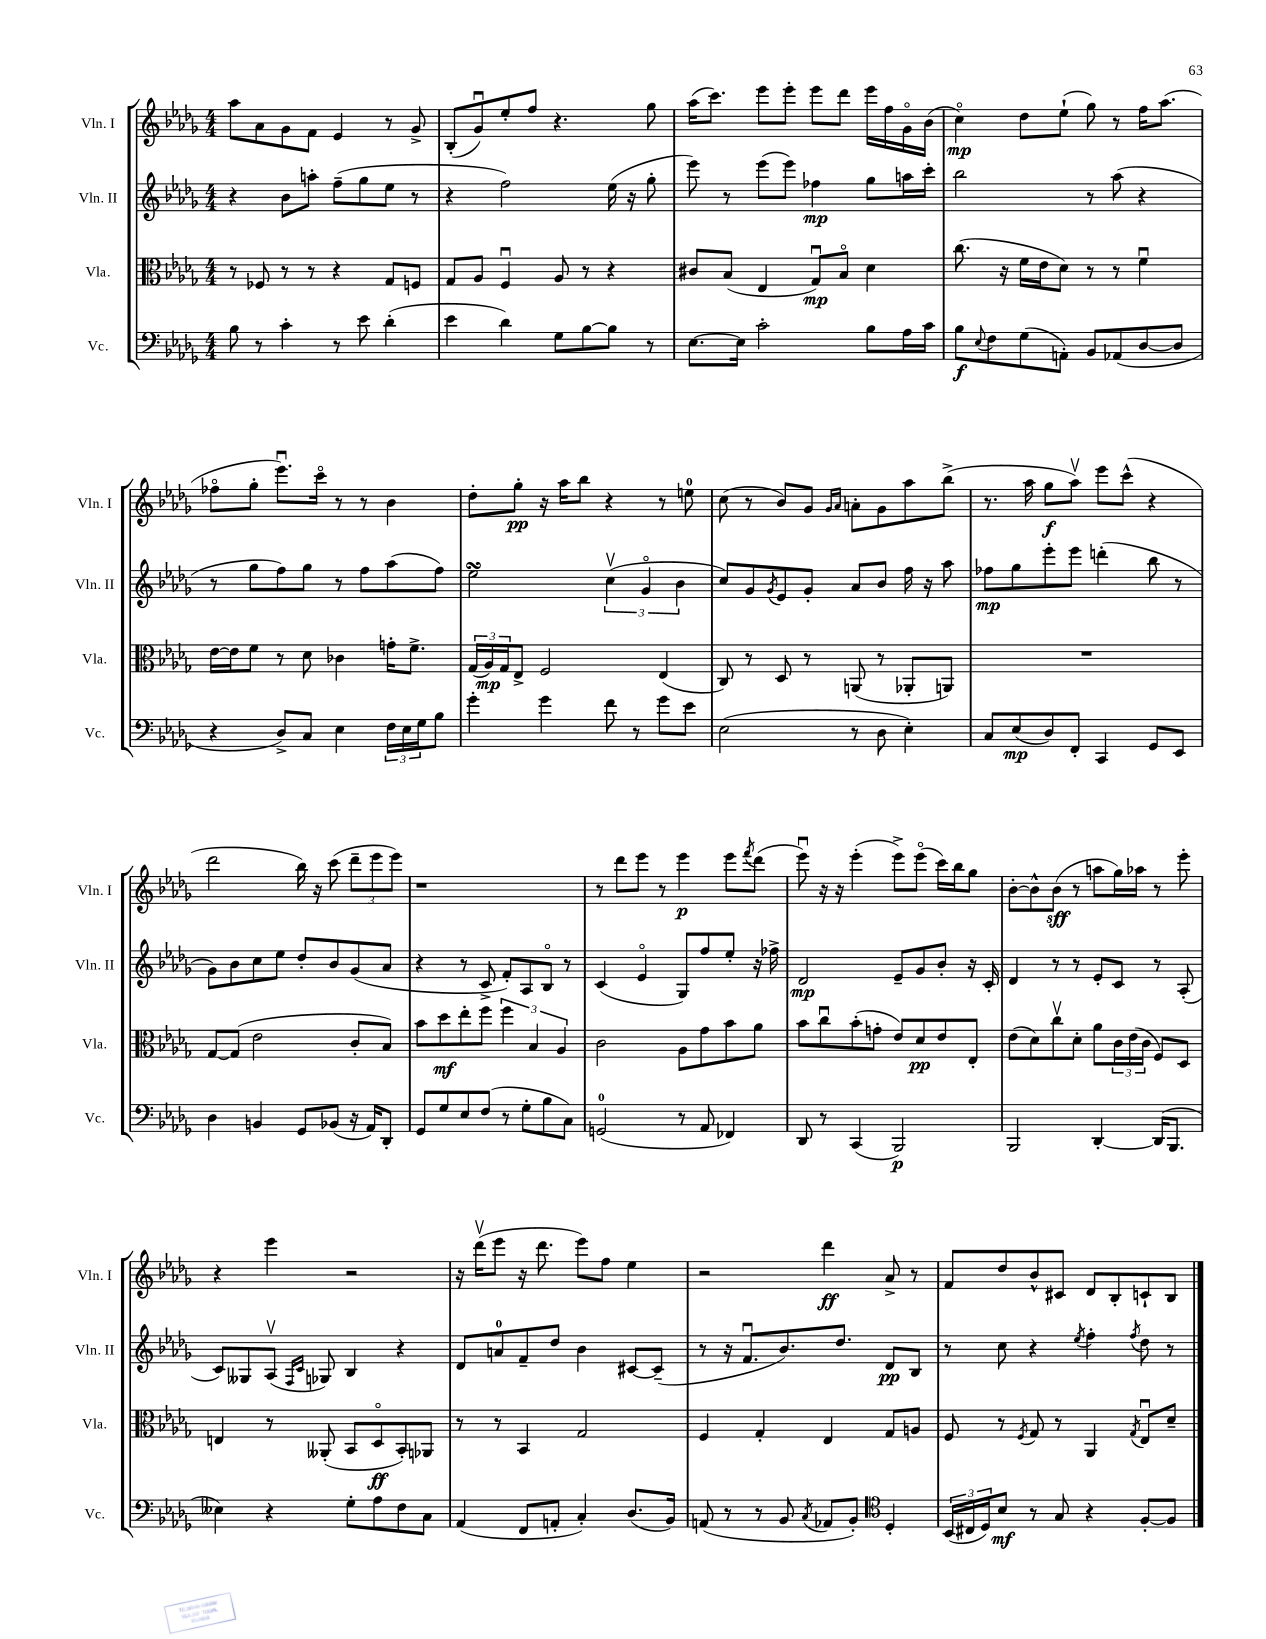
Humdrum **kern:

**kern	**kern	**kern	**kern
*staff4	*staff3	*staff2	*staff1
*clefF4	*clefC3	*clefG2	*clefG2
*k[b-e-a-d-g-]	*k[b-e-a-d-g-]	*k[b-e-a-d-g-]	*k[b-e-a-d-g-]
*M4/4	*M4/4	*M4/4	*M4/4
8B-\	8r	4r	8aa-\L
8r	8F-/	.	8a-\
4c'\	8r	8b-\L	8g-\
.	8r	8aa'\J	8f\J
8r	4r	(8ff~\L	4e-/
8e-\	.	8gg-\	.
(4d-'\	8G-/L	8ee-\J	8r
.	8F/J	8r	8g-^/
=	=	=	=
4e-\	8G-/L	4r	(8B-'/L
.	8A-/J	.	8g-u/)
4d-\)	4Fu/	2ff\)	8ee-'/
.	.	.	8ff/J
8G-\L	8A-/	.	4.r
[8B-\	8r	.	.
8B-\]J	4r	(16ee-\	.
.	.	16r	.
8r	.	8gg-'\	8gg-\
=	=	=	=
[8.E-\L	8c#/L	8eee-\)	(16aa-\LK
.	.	.	8.ccc\J)
.	(8B-/J	8r	.
16E-\]Jk	.	.	.
2c'\	4E-/	(8eee-\L	8eee-\L
.	.	8eee-\J)	8eee-'\J
.	8G-u/L)	4ff-\	8eee-\L
.	8B-o/J	.	8ddd-\J
8B-\L	4d-\	8gg-\L	16eee-\LL
.	.	.	16ff\
16A-\L	.	16aa\L	16g-o\
16c\JJ	.	16ccc'\JJ	(16b-\JJ
=	=	=	=
8B-\L	(8.cc\	2bb-\	4cco\)
8qqE-/	.	.	.
8F\	.	.	.
.	16r	.	.
(8G-\	16f\LL	.	8dd-\L
.	16e-\J	.	.
8AA'\J)	8d-\J)	.	(8ee-`\J
8BB-/L	8r	8r	8gg-\)
(8AA-/	8r	(8aa-\	8r
[8D-/	4fu\	4r	16ff\LK
.	.	.	(8.aa-\J
8D-/]J	.	.	.
=	=	=	=
4r	[16e-\LL	8r	8ff-o\L
.	16e-\]J	.	.
.	8f\J	8gg-\L	8gg-'\J
8D-^/L)	8r	8ff\)	8.eee-u\L)
8C/J	8d-\	8gg-\J	.
.	.	.	16ccco\Jk
4E-\	4c-\	8r	8r
.	.	8ff\L	8r
24F\LL	16g'\LK	(8aa-\	4b-\
24E-\	.	.	.
.	8.f^\J	.	.
24G-\J	.	.	.
8B-\J	.	8ff\J)	.
=	=	=	=
4g-'\	(24G-/LL	2ee-\	8dd-'\L
.	24A-/)	.	.
.	24G-/J	.	.
.	8E-^/J	.	8gg-'\J
4g-\	2F/	.	16r
.	.	.	16aa-\LK
.	.	.	8bb-\J
8f\	.	(6ccv\	4r
8r	.	.	.
.	.	6g-o/	.
8g-\L	(4E-/	.	8r
.	.	6b-\	.
8e-\J	.	.	8ee\
=	=	=	=
(2E-\	8C/)	8cc/L)	(8cc\
.	8r	8g-/	8r
.	.	8qg-/	.
.	8D-/	8e-/	8b-/L)
.	8r	8g-'/J	8g-/J
.	.	.	16qqg-/LL
.	.	.	16qqa-/JJ
8r	(8AA/	8a-/L	8a'\L
8D-\	8r	8b-/J	8g-\
4E-'\)	8AA-'/L	16ff\	8aa-\
.	.	16r	.
.	8AA/J)	8aa-\	(8bb-^\J
=	=	=	=
8C/L	1r	8ff-\L	8.r
(8E-/	.	8gg-\	.
.	.	.	16aa-\
8D-/)	.	8eee-'\	8gg-\L
8FF'/J	.	8eee-\J	8aa-v\J)
4CC/	.	(4ddd'\	8eee-\L
.	.	.	(8ccc^^\J
8GG-/L	.	8bb-\	4r
8EE-/J	.	8r	.
=	=	=	=
4D-\	[8G-/L	8g-\L)	2ddd-\
.	(8G-/]J	8b-\	.
4BB/	2e-\	8cc\	.
.	.	8ee-\J	.
8GG-/L	.	8dd-'/L	16bb-\)
.	.	.	16r
(8BB-/J	.	8b-/	(8ccc\
16r	8c'/L	(8g-/	12ddd-~\L
16AA-/LK)	.	.	.
.	.	.	12eee-\
8DD-'/J	8B-/J)	8a-/J	.
.	.	.	12eee-\J)
=	=	=	=
8GG-/L	8b-\L	4r	1r
8G-/	8dd-\	.	.
8E-/	8ee-'\	8r	.
(8F/J	8ff\J	8c^/	.
8r	6ff\	8f'/L)	.
8G-'\L	.	8A-/	.
.	6B-/	.	.
8B-\	.	8B-o/J	.
.	6A-/	.	.
8C\J)	.	8r	.
=	=	=	=
(2GG/	2c\	(4c/	8r
.	.	.	8ddd-\L
.	.	4e-o/	8eee-\J
.	.	.	8r
8r	8A-\L	8G-/L)	4eee-\
8AA-/	8g-\	8ff/	.
4FF-/)	8b-\	8ee-'/J	8eee-\L
.	.	.	8qfff/
.	8a-\J	16r	(8ddd-\J
.	.	16ff-^\	.
=	=	=	=
8DD-/	8b-\L	2d-/	8eee-u\)
8r	8ccu\	.	16r
.	.	.	16r
(4CC/	(8b-'\	.	(4eee-'\
.	8g'\J	.	.
2BBB-/)	8e-/L)	8e-~/L	8eee-^\L)
.	8d-/	8g-/	(8eee-o\J
.	8e-/	8b-'/J	16ccc\LL)
.	.	.	16bb-\J
.	8E-'/J	16r	8gg-\J
.	.	16c'/	.
=	=	=	=
2BBB-/	(8e-\L	4d-/	[8b-'\L
.	8d-\)	.	8b-^^\]
.	8ccv\	8r	(8b-\J
.	8d-'\J	8r	8r
[4DD-'/	8a-\L	8e-'/L	8aa\L
.	24c\L	8c/J	16gg-\L)
.	(24e-\	.	.
.	.	.	16aa-\JJ
.	24c\JJ	.	.
(16DD-/]LK	8F/L)	8r	8r
8.BBB-/J	.	.	.
.	8D-/J	(8A-'/	8eee-'\
=	=	=	=
4E--\)	4E/	8c/L)	4r
.	.	8G--/	.
4r	8r	(8A-v/J	4eee-\
.	.	16qqF/LL	.
.	.	16qqc/JJ	.
.	(8AA--'/	8G-/)	.
8G-'\L	8BB-/L	4B-/	2r
8A-\	8D-o/	.	.
8F\	8BB-'/)	4r	.
8C\J	8AA-/J	.	.
=	=	=	=
(4AA-/	8r	8d-/L	16r
.	.	.	(16ddd-v\LK
.	8r	8a/	8eee-\J
8FF/L	4BB-/	8f~/	16r
.	.	.	8.ddd-\
8AA'/J	.	8dd-/J	.
4C'/)	2G-/	4b-\	8eee-\L)
.	.	.	8ff\J
(8.D-/L	.	[8c#/L	4ee-\
.	.	(8c#~/]J	.
16BB-/Jk)	.	.	.
=	=	=	=
(8AA/	4F/	8r	2r
8r	.	16r	.
.	.	8.fu/L	.
8r	4G-'/	.	.
8BB-/	.	8.b-/)	.
8qC/	.	.	.
8AA-/L	4E-/	.	4ddd-\
.	.	8.dd-/J	.
8BB-'/J)	.	.	.
*clefC4	*	*	*
4D-'/	8G-/L	8d-/L	8a-^/
.	8A/J	8B-/J	8r
=	=	=	=
(24BB-/LL	8F/	8r	8f/L
24C#/	.	.	.
24D-/J)	.	.	.
8B-/J	8r	8cc\	8dd-/
.	8qF/	.	.
8r	8G-/	4r	8b-^^/
8G-/	8r	.	8c#/J
.	.	8qee-/	.
4r	4AA-/	4ff'\	8d-/L
.	.	.	8B-'/
.	8qG-/	8qff/	.
[8F'/L	8E-u/L	8dd-\	8c`/
8F/]J	8d-~/J	8r	8B-/J
==	==	==	==
*-	*-	*-	*-
